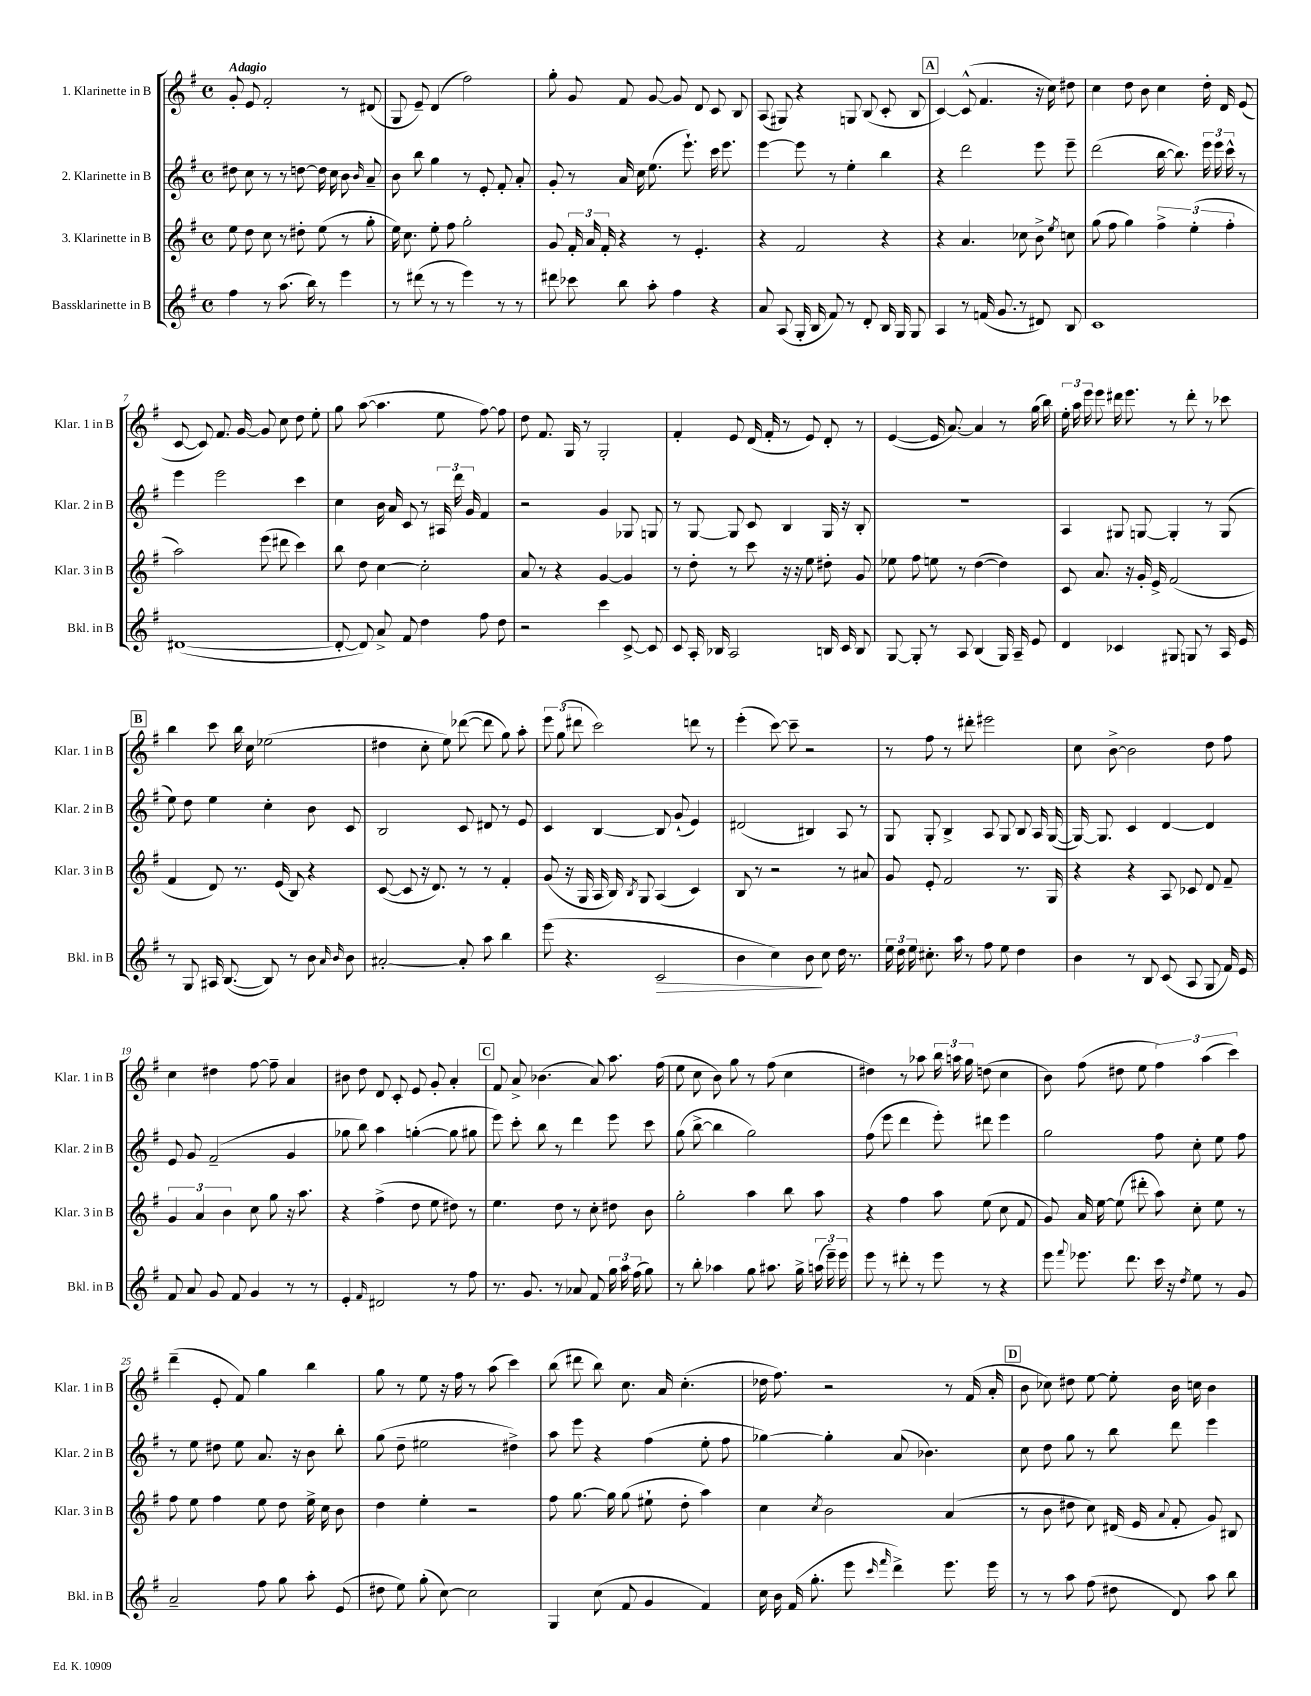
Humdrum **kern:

**kern	**kern	**kern	**kern
*staff4	*staff3	*staff2	*staff1
*clefG2	*clefG2	*clefG2	*clefG2
*k[f#]	*k[f#]	*k[f#]	*k[f#]
*M4/4	*M4/4	*M4/4	*M4/4
*met(c)	*met(c)	*met(c)	*met(c)
4ff#	8ee	8dd#	8g'
.	8dd	8cc	8e
8r	8cc	8r	2f#'
(8.aa	8r	8r	.
.	8dd#'	[8dd	.
16bb)	.	.	.
8r	(8ee	16dd]	.
.	.	16cc	.
4eee	8r	8b	8r
.	.	16qqb	.
.	8gg'	8a~	(8d#
=	=	=	=
8r	16ee)	8b	8G
.	8.cc	.	.
(8ddd#	.	8bb	8e~)
8r	8ee'	4gg	(4d
8r	8ff#	.	.
4eee)	2gg'	8r	2ff#)
.	.	8e'	.
8r	.	8f#'	.
8r	.	8a'	.
=	=	=	=
8ddd#	8g	8g'	8gg'
8ccc-	24f#'	8r	8g
.	24a	.	.
.	24f#'	.	.
8bb	4r	16a	8f#
.	.	16cc	.
8aa'	.	(8.ee	[8g
4ff#	8r	.	8g]
.	.	8.eee`)	.
.	4.e'	.	8d
4r	.	16ccc	8c
.	.	8.eee	.
.	.	.	8B
=	=	=	=
8a	4r	[4eee	(8A
(8A	.	.	8G#)
16G'	2f#	8eee]	4r
16B	.	.	.
8f#)	.	8r	.
8r	.	4ee'	8G
8d'	.	.	(8B
16B	4r	4bb	8c'
16G	.	.	.
8G	.	.	8B
=	=	=	=
4A	4r	4r	[4c)
8r	4.a	2ddd	(8c^^]
(16f	.	.	4.f#
8.g	.	.	.
8r	8cc-	.	.
8d#)	8b^	8eee	16r
.	.	.	16cc)
.	8qee	.	.
8B	8cc	8eee~	8dd#
=	=	=	=
1c	(8gg	(2ddd	4cc
.	8ff#	.	.
.	4gg)	.	8dd
.	.	.	8b
.	6ff#^	[16bb	4cc
.	.	8.bb])	.
.	(6ee'	.	.
.	.	24eee	16dd'
.	.	24eee	.
.	.	.	16d
.	6ff#'	24ccc^^	.
.	.	8r	(8e
=	=	=	=
([1d#	2aa)	4eee	[8c
.	.	.	8c])
.	.	2eee	8.f#
.	.	.	[16g
.	(8eee	.	8g]
.	8ddd#	.	8cc
.	4ccc)	4ccc	8dd
.	.	.	8ee'
=	=	=	=
8d#'_	8bb	4cc	8gg
8d#])	8dd	.	([8aa
8a^	[4cc	16b	4.aa]
.	.	16a	.
8f#	.	8c	.
4dd	2cc']	8r	.
.	.	24A#	8ee
.	.	24ddd	.
.	.	24g	.
8ff#	.	4f#	[8ff#)
8dd	.	.	8ff#]
=	=	=	=
2r	8a	2r	8dd
.	8r	.	8.f#
.	4r	.	.
.	.	.	16G
.	.	.	8r
4ccc	[4g	4g	2G'
[8c^	4g]	8G-	.
8c]	.	8G	.
=	=	=	=
8c	8r	8r	4f#'
16A'	8dd'	[8G	.
16B-	.	.	.
2A	8r	8G]	8e
.	8ccc	8c	(16d
.	.	.	16f#'
.	16r	4B	8r
.	16r	.	.
.	8ee	.	8e)
16B	8dd#'	16G	8d'
16c	.	16r	.
8B	8g	8B'	8r
=	=	=	=
[8G	8ee-	1r	([4e
8G']	8ff#	.	.
8r	8ee	.	16e]
.	.	.	[8.a)
8A	8r	.	.
(4B	([4dd	.	4a]
16G)	4dd])	.	8r
16A~	.	.	.
8e	.	.	(16gg
.	.	.	16bb)
=	=	=	=
4d	8c	4A	24ee'
.	.	.	24aa
.	.	.	24eee
.	8.a	.	8eee
4c-	.	8G#	16ddd#
.	16r	.	8.eee
.	16g'	[8G	.
.	16e^	.	.
8G#	(2f#	4G']	8r
8G	.	.	8ddd#'
8r	.	8r	8r
16A	.	(8G	8ccc-
16e	.	.	.
=	=	=	=
8r	4f#	8ee)	4bb
8G	.	8dd	.
16A#	8d)	4ee	8ccc
([8.B	.	.	.
.	8.r	.	16bb
.	.	.	16cc
8B])	.	4cc'	(2ee-
.	(16e	.	.
8r	8B)	.	.
8b	4r	8b	.
16qqa	.	.	.
16qqb	.	.	.
8b	.	8c	.
=	=	=	=
[2a#'	([8c	2B	4dd#
.	8c]	.	.
.	16r	.	8cc'
.	8.d)	.	.
.	.	.	8ee)
8a#']	8r	8c	([8ddd-
8aa	8r	8d#	8ddd-]
4bb	4f#'	8r	8gg)
.	.	8e	8aa'
=	=	=	=
(8eee	(8g	4c	12eee
.	.	.	(12gg
4.r	16r	.	.
.	.	.	12ddd#
.	16G	.	.
.	16A	[4B	2ccc)
.	16B)	.	.
.	8qB	.	.
.	8G	.	.
2c	(4A	8B]	.
.	.	(8g`	.
.	4c)	4e)	8ddd
.	.	.	8r
=	=	=	=
4b	8B	(2d#	(4eee'
.	8r	.	.
4cc)	2r	.	[8ccc)
.	.	.	8ccc~]
8b	.	4B#)	2r
8cc	.	.	.
16dd	8r	8A	.
8.r	.	.	.
.	8a#	8r	.
=	=	=	=
24ee	8g	8G	8r
24dd	.	.	.
24ee	.	.	.
8.cc#'	8e'	8G'	8ff#
.	2f#	4B^	8r
16aa	.	.	.
8r	.	.	8ddd#'
8ff#	.	8A	2eee#
8ee	.	8G	.
4dd	8.r	8B	.
.	.	16A	.
.	16G	([16G	.
=	=	=	=
4b	4r	16G_)	8cc
.	.	8.G]	.
.	.	.	[8b^
8r	4r	4c	2b]
8B	.	.	.
(8c	8A	[4d	.
8A	8c-	.	.
8G	8d	4d]	8dd
16f#)	8f#~	.	8ff#
16e	.	.	.
=	=	=	=
8f#	6g	8e	4cc
8a	.	8g	.
.	6a	.	.
8g	.	(2f#~	4dd#
.	6b	.	.
8f#	.	.	.
4g	8cc	.	[8ff#
.	8gg	.	8ff#~]
8r	16r	4g	4a
.	8.aa	.	.
8r	.	.	.
=	=	=	=
4e'	4r	8gg-	8b#
.	.	8bb)	8dd
16qqf#	.	.	.
2d#	(4ff#^	4aa	8d
.	.	.	8c'
.	8dd	([4gg'	8e
.	8ee	.	8g'
8r	8dd#)	8gg]	4a'
8ff#	8r	8gg#	.
=	=	=	=
8.r	4.ee	8eee)	8f#
.	.	8ccc'	8a^
8.g	.	.	.
.	.	8bb	(4.b-
8r	8dd	8r	.
8a-	8r	4ddd	.
8f#	8cc'	.	8a)
24gg	8dd#	8eee	8.aa
24aa	.	.	.
(24ff#	.	.	.
8gg)	8b	8ccc	.
.	.	.	(16ff#
=	=	=	=
8r	2gg'	(8gg	8ee
8bb'	.	[8bb^	8cc
4aa-	.	4bb]	8b)
.	.	.	8gg
8gg	4aa	2gg)	8r
8.aa#	.	.	(8ff#
.	8bb	.	4cc
16gg^	.	.	.
(24aa	8aa	.	.
24eee~)	.	.	.
24eee	.	.	.
=	=	=	=
8eee	4r	(8ff#	4dd#)
8r	.	8eee	.
8ddd#'	4ff#	4ddd	8r
8r	.	.	8aa-
8eee	8aa	8eee')	24bb
.	.	.	24aa
.	.	.	24gg
8r	(8ee	8ddd#	(8dd
4r	8cc	4eee	4cc
.	8f#	.	.
=	=	=	=
8eee	8g)	2gg	8b)
8qqfff#	.	.	.
8.eee-	16a	.	(8ff#
.	[16ee	.	.
.	(8ee]	.	8dd#
8.ddd	.	.	.
.	8ddd#'	.	8ee
16ccc	8aa)	8ff#	6ff#)
16r	.	.	.
8qdd	.	.	.
8ee	8cc'	8cc'	.
.	.	.	(6aa
8r	8ee	8ee	.
.	.	.	6ccc)
8g	8r	8ff#	.
=	=	=	=
2a~	8ff#	8r	(4ddd~
.	8ee	8ee	.
.	4ff#	8dd#	8e'
.	.	8ee	8f#)
8ff#	8ee	8.a	4gg
8gg	8dd	.	.
.	.	16r	.
8aa'	16ee^	8b	4bb
.	16cc	.	.
(8e	8b	8bb'	.
=	=	=	=
8dd#	4dd	(8gg	8gg
8ee)	.	8dd~	8r
(8gg'	4ee'	2ee#	8ee
[8cc)	.	.	16r
.	.	.	16ff#
2cc]	2r	.	8r
.	.	.	(8aa
.	.	4dd#^)	4ccc)
=	=	=	=
4G	8ff#	8aa	(8bb
.	[8.gg	8eee	8ddd#
(8cc	.	4r	8bb)
.	16gg]	.	.
8f#	(8gg	.	8.cc
4g	8ee#`	(4ff#	.
.	.	.	16a
.	8dd'	.	(4.cc'
4f#)	4aa)	8ee'	.
.	.	8ff#	.
=	=	=	=
16cc	4cc	[4gg-)	16dd-
16b	.	.	8.ff#)
(16f#	.	.	.
8.gg'	.	.	.
.	8qcc	.	.
.	2b	4gg-']	2r
8eee	.	.	.
16qqccc	.	.	.
16qqfff#	.	.	.
4ddd^)	.	(8a	.
.	.	4.b-)	.
8.eee	(4a	.	8r
.	.	.	(16f#
16eee	.	.	16a'
=	=	=	=
8r	8r	8cc	8b
8r	8b	8dd	8cc-)
8aa	8dd#	8gg	8dd#
(8ff#	8cc)	8r	[8ee
8dd#	(16d#	8bb	8ee']
.	16e	.	.
.	8qqa	.	.
8d)	8f#'	8ddd	16b
.	.	.	16cc
8aa	8g)	4eee	4b
8bb	8B#	.	.
==	==	==	==
*-	*-	*-	*-
